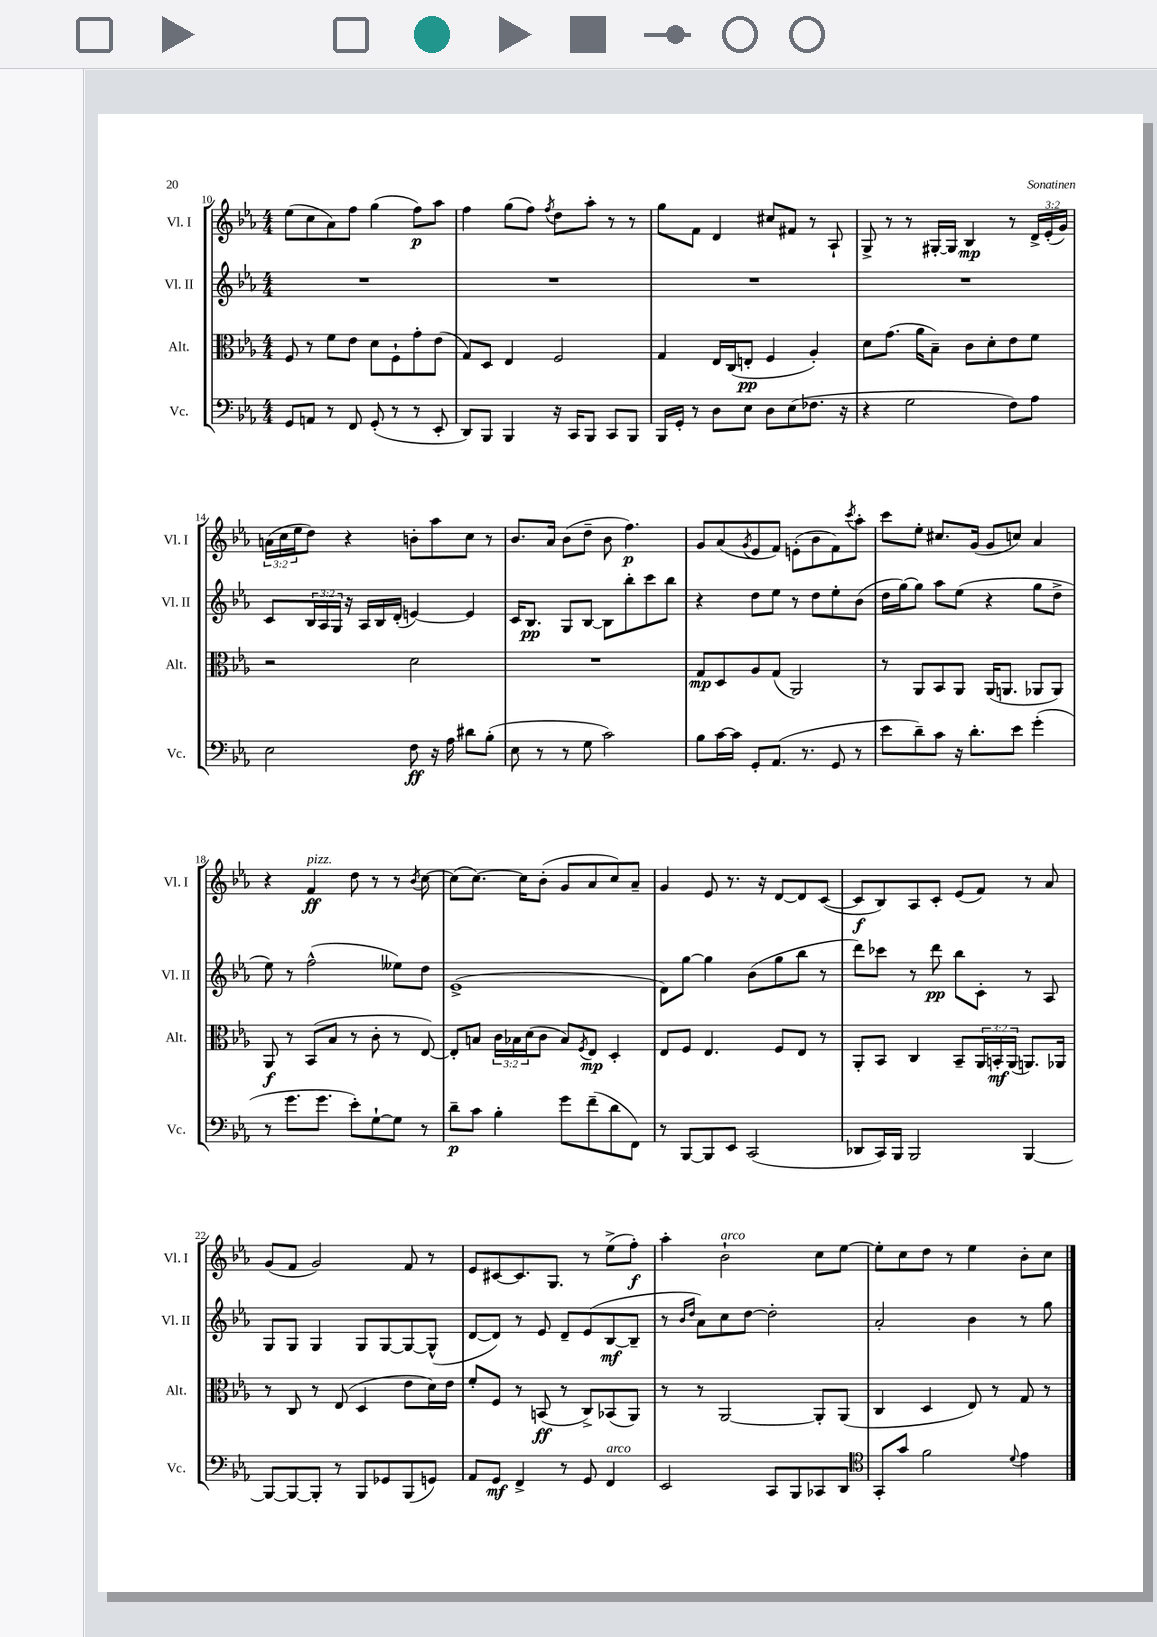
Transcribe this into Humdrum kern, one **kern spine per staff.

**kern	**kern	**kern	**kern
*staff4	*staff3	*staff2	*staff1
*clefF4	*clefC3	*clefG2	*clefG2
*k[b-e-a-]	*k[b-e-a-]	*k[b-e-a-]	*k[b-e-a-]
*M4/4	*M4/4	*M4/4	*M4/4
8GG/L	8F/	1r	(8ee-\L
8AA/J	8r	.	8cc\
8r	8f\L	.	8a-\)
8FF/	8e-\J	.	8ff\J
(8GG'/	8d\L	.	(4gg\
8r	8F`\	.	.
8r	8g'\	.	8ff\L)
8EE-'/	(8e-\J	.	8aa-\J
=	=	=	=
8DD/L)	8G/L)	1r	4ff\
8BBB-/J	8D/J	.	.
4BBB-/	4E-/	.	(8gg\L
.	.	.	8ff\J)
.	.	.	8qff/
16r	2F/	.	8dd\L
16CC/LK	.	.	.
8BBB-/J	.	.	8aa-'\J
8CC/L	.	.	8r
8BBB-/J	.	.	8r
=	=	=	=
16BBB-/LL	4G/	1r	8gg\L
16GG'/JJ	.	.	.
8r	.	.	8f\J
8D\L	16E-/LL	.	4d/
.	(16C/J	.	.
8E-\J	8E'/J	.	.
8D\L	4F/	.	8cc#/L
(8E-\	.	.	8f#/J
8.F-\J	4A-'/)	.	8r
.	.	.	8A-`/
16r	.	.	.
=	=	=	=
4r	8d\L	1r	8G^/
.	(8.g\J	.	8r
2G\	.	.	8r
.	16a-\LK	.	.
.	8B-~\J)	.	[16G#'/LL
.	.	.	16G#/]JJ
.	8c\L	.	4B-/
.	8d'\	.	.
8F\L)	8e-\	.	8r
8A-\J	8f\J	.	24d^/LL
.	.	.	(24e-'/
.	.	.	24g/JJ)
=	=	=	=
2E-\	2r	8c/L	(24a\LL
.	.	.	24cc\
.	.	.	24ee-\J
.	.	24B-/L	8dd\J)
.	.	24A-/	.
.	.	24G/JJ	.
.	.	16r	4r
.	.	16A-/LL	.
.	.	16B-/	.
.	.	(16d'/JJ	.
8F\	2d\	[4e/)	8b'\L
16r	.	.	8aa-\
16A-\	.	.	.
8d#\L	.	4e/]	8cc\J
(8B-'\J	.	.	8r
=	=	=	=
8E-\	1r	16c/LK	8.b-/L
.	.	8.B-/J	.
8r	.	.	.
.	.	.	16a-/Jk
8r	.	8G/L	(8b-\L
8G\	.	[8B-/J	8dd~\J
2c\)	.	8B-\]L	8b-\
.	.	8bb-'\	4.ff\)
.	.	8ccc\	.
.	.	8bb-\J	.
=	=	=	=
8B-\L	8G/L	4r	8g/L
[16c\L	8D/	.	(8a-/
16c\]JJ	.	.	.
.	.	.	8qg/
8GG'/L	8A-/	8dd\L	8e-/
(8.AA-/J	(8G/J	8ee-\J	8f/J)
.	2AA-/)	8r	(8e'\L
8.r	.	.	.
.	.	8dd\L	8b-\
8GG/	.	8ee-'\	8f\)
.	.	.	8qccc/
8r	.	(8b-\J	8aa-'\J
=	=	=	=
8e-\L	8r	16dd\LL	8ccc\L
.	.	[16gg\J)	.
8d~\)	8AA-/L	8gg\]J	8ee-'\J
8c\J	8BB-/	8aa-\L	8.cc#/L
16r	8AA-/J	(8ee-\J	.
8.d'\L	.	.	(16g/Jk
.	(16AA-/LK	4r	8g/L
.	8.AA/J	.	.
8e-\J	.	.	8cc/J)
(4g'\	8AA-/L	8gg\L	4a-/
.	8AA-/J)	8dd^\J	.
=	=	=	=
8r	8AA-/	8ee-\)	4r
8.g\L	8r	8r	.
.	(8BB-/L	(2ff^^\	4f/
8.g\J	.	.	.
.	8B-/J	.	.
8e-'\L)	8r	.	8dd\
[8G`\	8c'\	.	8r
8G\]J	8r	8ee--\L)	8r
.	.	.	8qb-/
8r	[8E-/)	8dd\J	[8cc\
=	=	=	=
8d~\L	8E-'/]L	(1e-^	(8cc\]L
8c\J	8B/J	.	[8.cc\J)
4B-'\	24c\LL	.	.
.	24B-\	.	.
.	.	.	16cc\]LK
.	(24d\J	.	.
.	8c\J	.	(8b-'\J
8g\L	8B-/L)	.	8g/L
.	8qF/	.	.
(8f~\	8E-/J	.	8a-/
8d\	4D'/	.	8cc/)
8FF\J)	.	.	8a-~/J
=	=	=	=
8r	8E-/L	8d\L)	4g/
[8BBB-/L	8F/J	[8gg\J	.
8BBB-/]	4.E-/	4gg\]	8e-/
8EE-/J	.	.	8.r
(2CC/	.	(8b-\L	.
.	.	.	16r
.	8F/L	8gg\	[8d/L
.	8E-/J	8bb-\J	8d/]
.	8r	8r	([8c/J
=	=	=	=
8DD-/L	8AA-'/L	8ddd\L)	8c/]L
16CC/L)	8BB-/J	8ccc-\J	8B-/)
16BBB-/JJ	.	.	.
2BBB-/	4C/	8r	8A-/
.	.	8ddd\	8c'/J
.	8BB-~/L	8bb-\L	(8e-/L
.	24AA-/L	8c'\J	8f/J)
.	24BB'/	.	.
.	(24AA-/JJ	.	.
[4BBB-/	8.AA/L)	8r	8r
.	.	8A-/	8a-/
.	16AA-/Jk	.	.
=	=	=	=
8BBB-/_L	8r	8G/L	(8g/L
8BBB-/_	8C/	8G/J	8f/J
8BBB-'/]J	8r	4G/	2g/)
8r	(8E-/	.	.
8BBB-/L	4D/	8G/L	.
8GG-/	.	[8G/	.
(8BBB-/	8e-\L	8G/_	8f/
8GG/J)	16d\L)	(8G^^/]J	8r
.	16e-\JJ	.	.
=	=	=	=
8AA-/L	8f'/L	[8d/L	8e-/L
8GG/J	8F/J	8d/]J)	[8c#/
4FF^/	8r	8r	8.c#/]
.	(8BB/	8e-/	.
.	.	.	8.G/J
8r	8r	8d~/L	.
8GG/	8C^/L)	(8e-/	8r
4FF/	(8BB-/	[8B-/	(8ee-^\L
.	8AA-/J)	8B-~/]J	8ff'\J)
=	=	=	=
2EE-/	8r	8r	4aa-'\
.	.	16qqb-/LL	.
.	.	16qqdd/JJ	.
.	8r	8a-\L)	.
.	[2AA-/	8cc\	2b-`\
.	.	[8dd\J	.
8CC/L	.	2dd'\]	.
8BBB-/	.	.	.
8CC-/	8AA-'/]L	.	8cc\L
8DD/J	(8AA-/J	.	[8ee-\J
=	=	=	=
*clefC4	*	*	*
8GG'/L	4C/	2a-'/	8ee-'\]L
8g/J	.	.	8cc\
2f\	4D/	.	8dd\J
.	.	.	8r
.	8E-/)	4b-\	4ee-\
.	8r	.	.
8qqd/	.	.	.
4e-\	8G/	8r	8b-'\L
.	8r	8gg\	8cc\J
==	==	==	==
*-	*-	*-	*-
